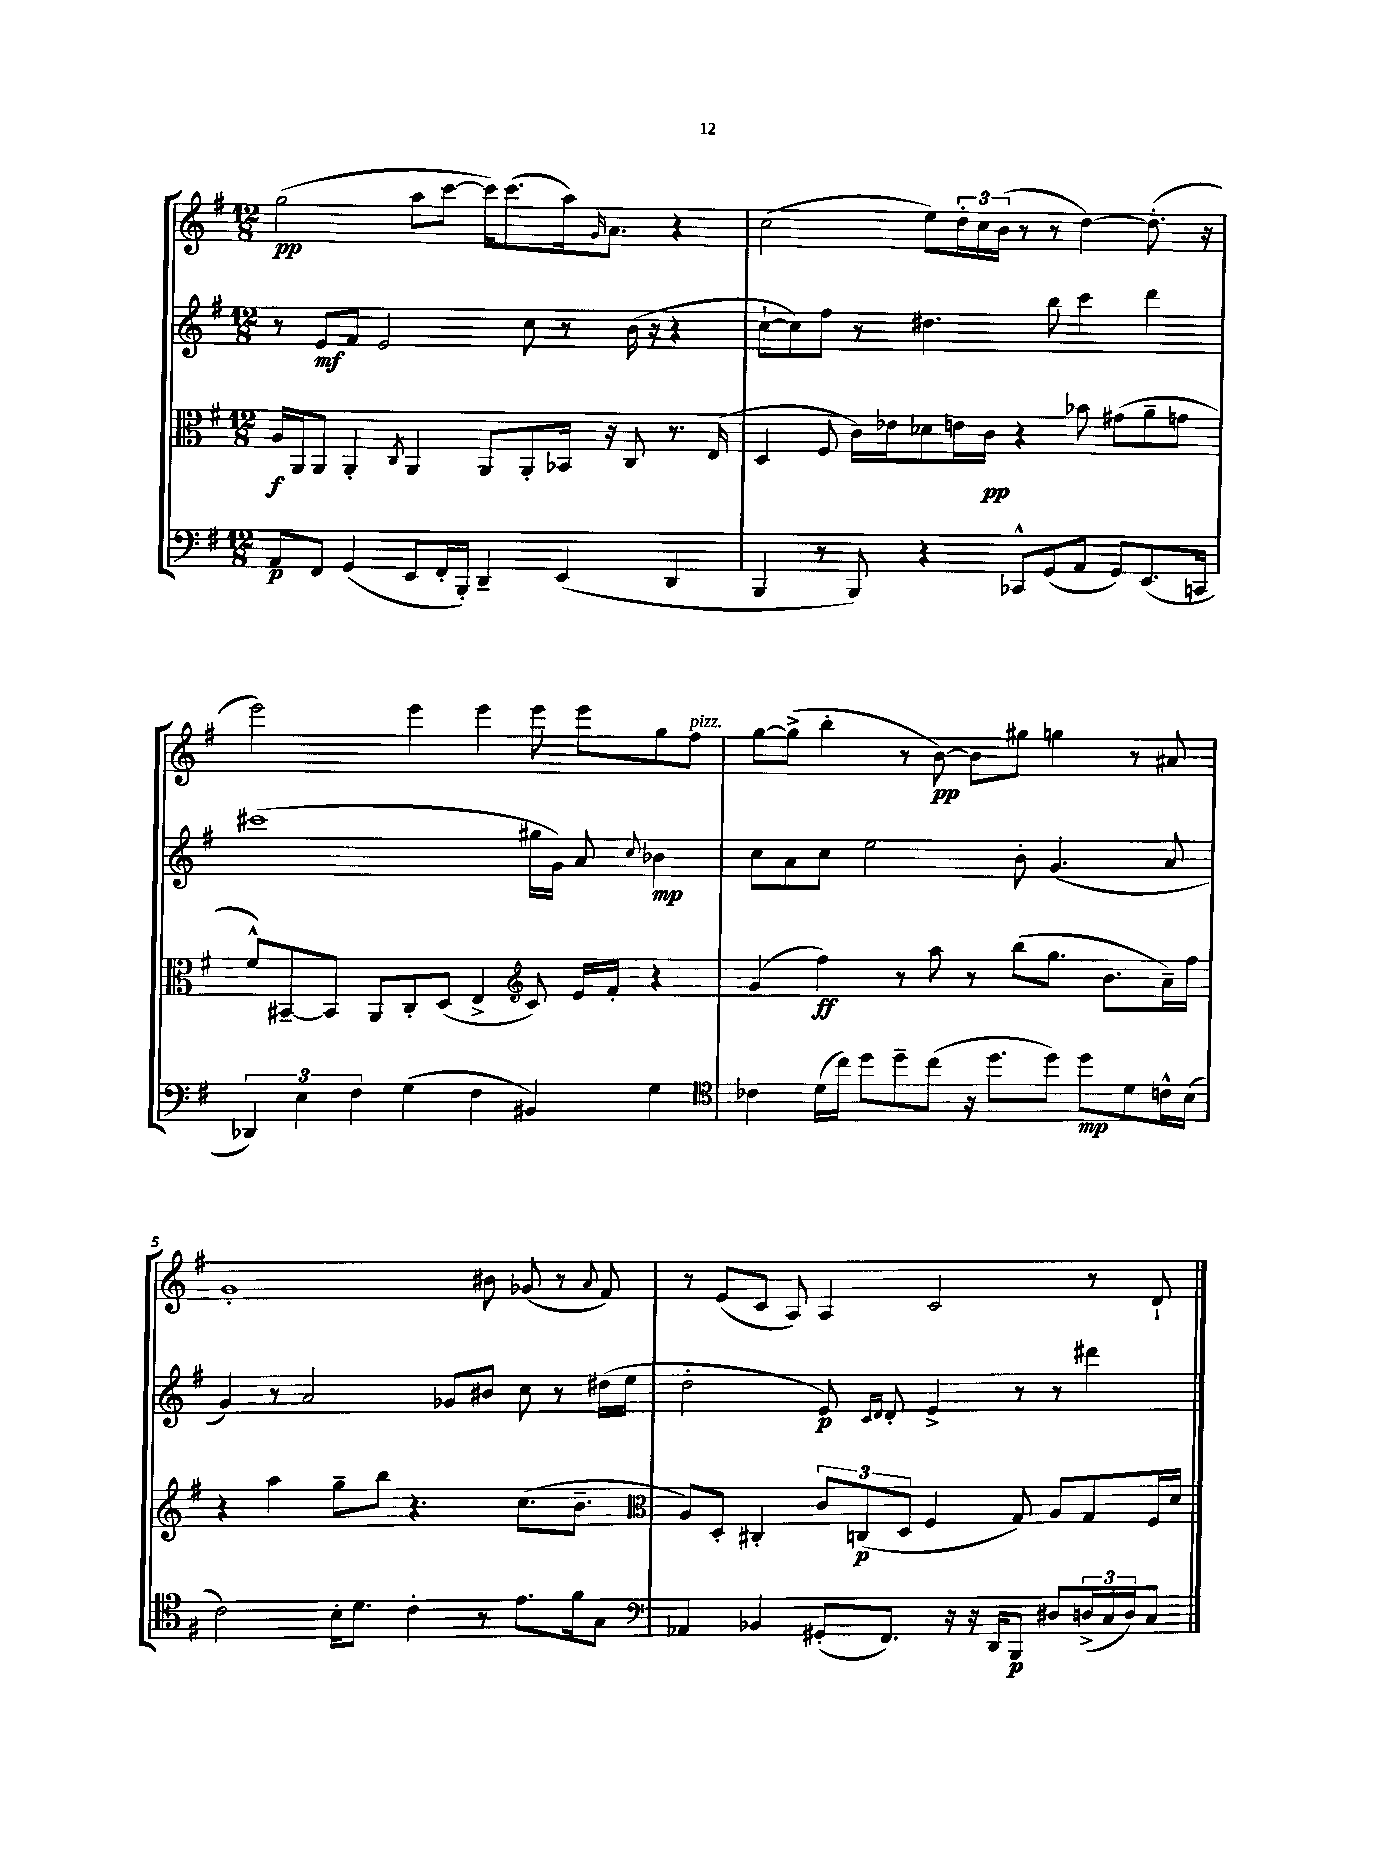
<<
\new StaffGroup <<
\new Staff = "s0" {
    \clef treble \key g \major \numericTimeSignature \time 12/8
    g''2\pp( a''8 c'''8~ c'''16) c'''8.( a''16) \grace { g'16 } a'8. r4 |
    c''2( e''8) \tuplet 3/2 { d''16-. c''16 b'16( } r8 r8 d''4~) d''8.-.( r16 |
    e'''2) e'''4 e'''4 e'''8 e'''8 g''8 fis''8^\markup { \italic "pizz." } |
    g''8~ g''8->( b''4-. r8 b'8~\pp) b'8 gis''8 g''4 r8 ais'8 |
    g'1-. bis'8 ges'8( r8 \appoggiatura { a'8 } fis'8) |
    r8 e'8( c'8 a8) a4 c'2 r8 d'8-! \bar "|." |
}
\new Staff = "s1" {
    \clef treble \key g \major \numericTimeSignature \time 12/8
    r8 e'8\mf fis'8 e'2 c''8 r8 b'16( r16 r4 |
    c''8~-! c''8) fis''8 r8 dis''4. b''8 c'''4 d'''4 |
    cis'''1( gis''16 g'16) a'8 \appoggiatura { c''8 } bes'4\mp |
    c''8 a'8 c''8 e''2 b'8-. g'4.( a'8 |
    g'4) r8 a'2 ges'8 bis'8 c''8 r8 dis''16( e''16 |
    d''2-. e'8\p) \grace { c'16 d'16 } d'8-. e'4-> r8 r8 dis'''4 \bar "|." |
}
\new Staff = "s2" {
    \clef alto \key g \major \numericTimeSignature \time 12/8
    a16\f a,16 a,8 a,4-. \acciaccatura { c8 } a,4 a,8 a,8-. bes,16 r16 c8 r8. e16( |
    d4 fis8 c'16) ees'16 des'8 e'16 c'16\pp r4 bes'8 gis'8( a'8-- g'8 |
    fis'8-^) bis,8~-- bis,8 a,8 c8-. d8( e4-> \clef treble c'8) e'16 fis'16-. r4 |
    g'4( fis''4\ff) r8 a''8 r8 b''8( g''8. b'8. a'16--) fis''16 |
    r4 a''4 g''8-- b''8 r4. c''8.( b'8.-- |
    \clef alto a8) d8-. cis4-. \tuplet 3/2 { c'8 c8\p( d8 } fis4 g8) a8 g8 fis16 d'16 \bar "|." |
}
\new Staff = "s3" {
    \clef bass \key g \major \numericTimeSignature \time 12/8
    a,8\p fis,8 g,4( e,8 fis,16-. b,,16-.) d,4-- e,4( d,4 |
    b,,4 r8 b,,8) r4 ces,8-^ g,8( a,8 g,8) e,8.( c,16 |
    \tuplet 3/2 { des,4) e4 fis4 } g4( fis4 bis,4) g4 |
    \clef tenor ces'4 d'16( c''16) d''8 d''8-- c''8( r16 d''8. d''8) d''8\mp d'8 c'16-^ b16( |
    c'2) b16-. d'8. c'4-. r8 e'8. fis'16 g8 |
    \clef bass aes,4 bes,4 gis,8-.( fis,8.) r16 r16 d,16 b,,8\p dis8 \tuplet 3/2 { d16->( c16 d16) } c8 \bar "|." |
}
>>
>>
\layout { \context { \Score \override BarNumber.break-visibility = ##(#f #t #t) barNumberVisibility = #(every-nth-bar-number-visible 5) } }
